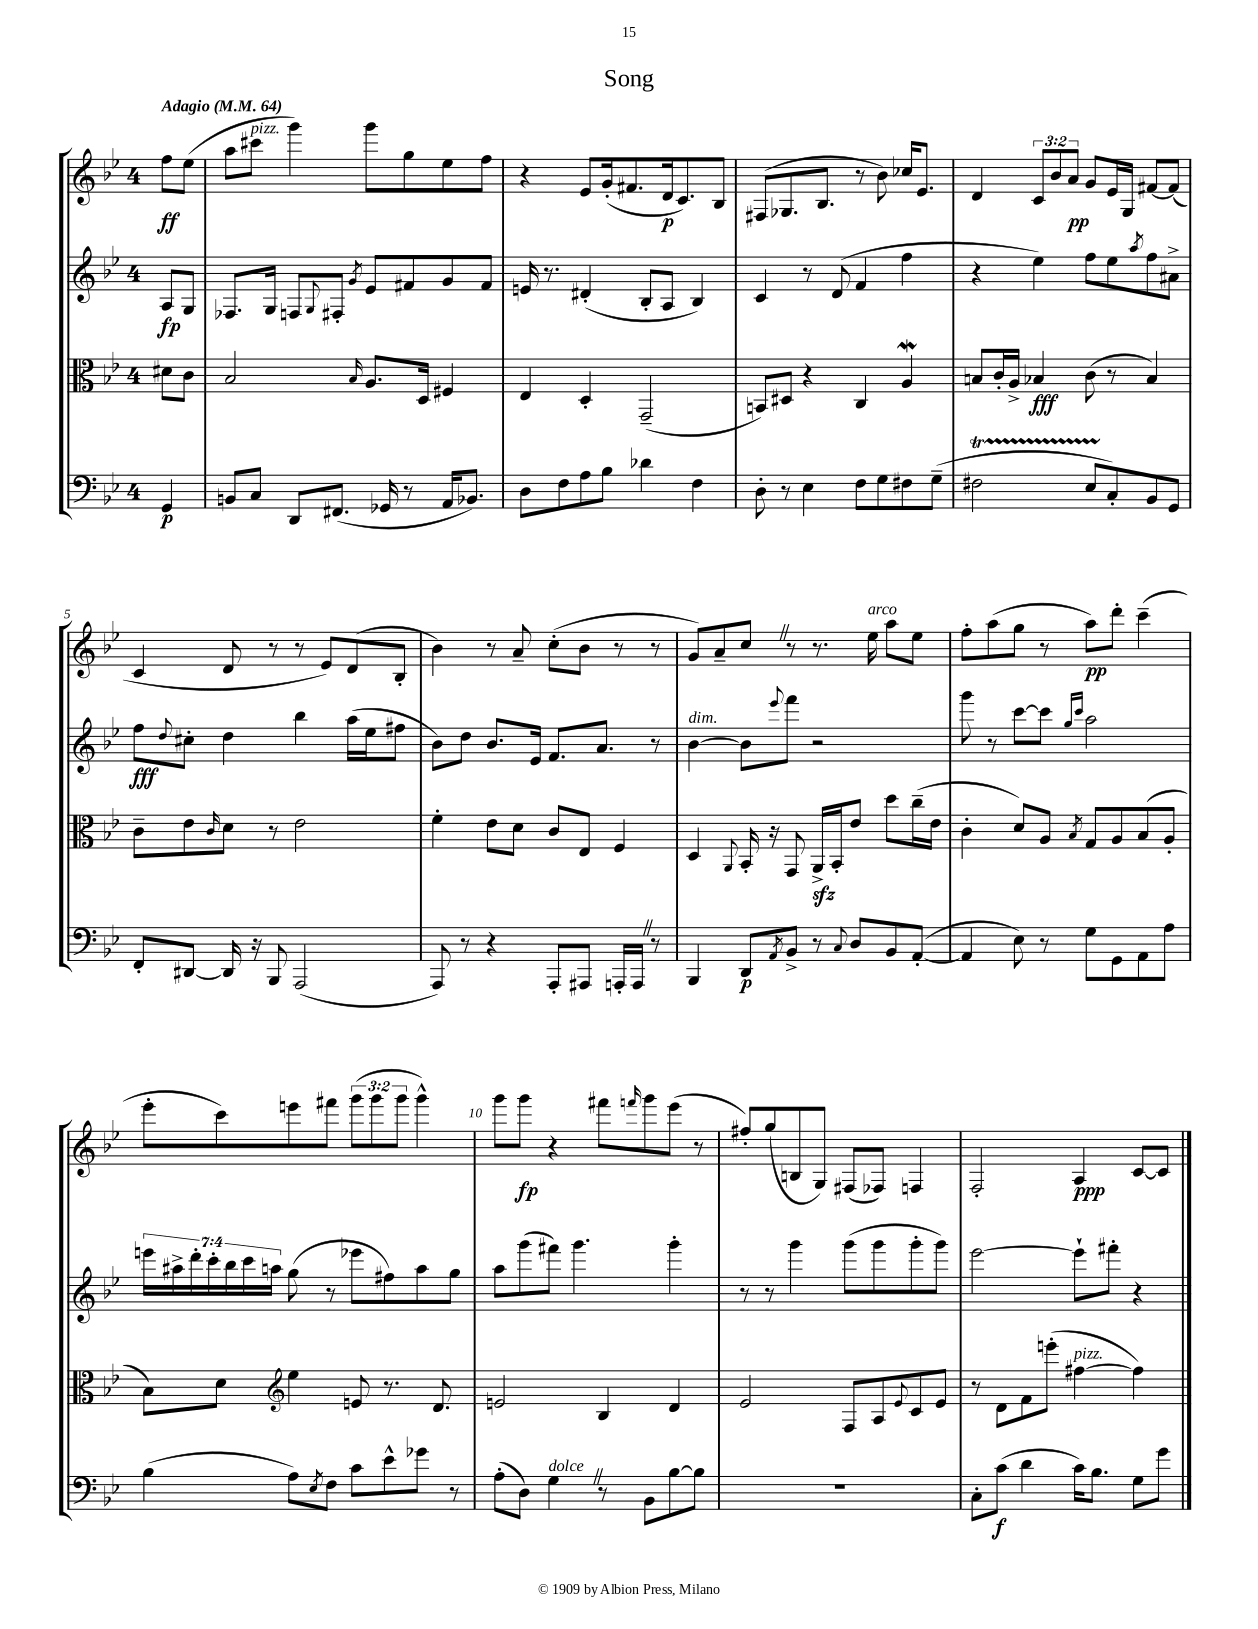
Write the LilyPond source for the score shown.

\header { title = "Song" }
<<
\new StaffGroup <<
\new Staff = "s0" {
    \clef treble \key bes \major \once \override Staff.TimeSignature.style = #'single-digit \time 4/4 \override Staff.TupletNumber.text = #tuplet-number::calc-fraction-text \partial 4 \tempo "Adagio" 4 = 64
    f''8\ff ees''8( |
    a''8 cis'''8^\markup { \italic "pizz." } g'''4) g'''8 g''8 ees''8 f''8 |
    r4 ees'8 g'16-.( fis'8. d'16\p c'8.) bes8 |
    fis8( ges8. bes8. r8 bes'8) ces''16 ees'8. |
    d'4 \tuplet 3/2 { c'8 bes'8 a'8\pp } g'8 ees'16 g16 fis'8~ fis'8( |
    c'4 d'8 r8 r8 ees'8) d'8( bes8-. |
    bes'4) r8 a'8-- c''8-.( bes'8 r8 r8 |
    g'8) a'8-- c''8 \once \override BreathingSign.text = \markup { \musicglyph "scripts.caesura.straight" } \breathe r8 r8. ees''16^\markup { \italic "arco" } a''8 ees''8 |
    f''8-. a''8( g''8 r8 a''8\pp) d'''8-. c'''4--( |
    ees'''8-. c'''8) e'''8 fis'''8 \tuplet 3/2 { g'''8( g'''8 g'''8 } g'''4-^) |
    g'''8 g'''8\fp r4 fis'''8 \grace { f'''16 } g'''8 ees'''8( r8 |
    fis''8-.) g''8( b8 g8) fis8( fes8) f4 |
    f2-. a4\ppp c'8~ c'8 \bar "|." |
}
\new Staff = "s1" {
    \clef treble \key bes \major \once \override Staff.TimeSignature.style = #'single-digit \time 4/4 \override Staff.TupletNumber.text = #tuplet-number::calc-fraction-text \partial 4
    a8\fp g8 |
    fes8. g16 f8 \appoggiatura { g8 } fis8-. \acciaccatura { g'8 } ees'8 fis'8 g'8 fis'8 |
    e'16 r8. dis'4-.( bes8-. a8 bes4) |
    c'4 r8 d'8( f'4 f''4 |
    r4 ees''4) f''8 ees''8 \acciaccatura { a''8 } f''8 ais'8-> |
    f''8\fff \appoggiatura { d''8 } cis''8-. d''4 bes''4 a''16( ees''16 fis''8 |
    bes'8) d''8 bes'8. ees'16 f'8. a'8. r8 |
    bes'4~^\markup { \italic "dim." } bes'8 \appoggiatura { ees'''8 } f'''8 r2 |
    g'''8 r8 c'''8~ c'''8 \grace { g''16 c'''16 } a''2 |
    \tuplet 7/4 { e'''16 ais''16-> d'''16-. c'''16-. bes''16 c'''16 a''16 } g''8( r8 ees'''8 fis''8) a''8 g''8 |
    a''8 g'''8( fis'''8) g'''4. g'''4-. |
    r8 r8 g'''4 g'''8( g'''8 g'''8-. g'''8) |
    ees'''2~ ees'''8-! fis'''8-. r4 \bar "|." |
}
\new Staff = "s2" {
    \clef alto \key bes \major \once \override Staff.TimeSignature.style = #'single-digit \time 4/4 \partial 4
    dis'8 c'8 |
    bes2 \grace { bes16 } a8. d16 fis4 |
    ees4 d4-. g,2--( |
    b,8) dis8 r4 c4 a4\mordent |
    b8 c'16-. a16-> bes4\fff c'8( r8 bes4) |
    c'8-- ees'8 \grace { c'16 } d'8 r8 ees'2 |
    f'4-. ees'8 d'8 c'8 ees8 f4 |
    d4 \appoggiatura { a,8 } bes,16-. r16 g,8 a,16->\sfz bes,16-. ees'8 d''8 c''16--( ees'16 |
    c'4-. d'8) a8 \acciaccatura { bes8 } g8 a8 bes8( a8-. |
    bes8) d'8 \clef treble ees''4 e'8 r8. d'8. |
    e'2 bes4 d'4 |
    ees'2 f8 a8 \appoggiatura { ees'8 } c'8 ees'8 |
    r8 d'8 f'8 e'''8-.( fis''4~^\markup { \italic "pizz." } fis''4) \bar "|." |
}
\new Staff = "s3" {
    \clef bass \key bes \major \once \override Staff.TimeSignature.style = #'single-digit \time 4/4 \partial 4
    g,4\p |
    b,8 c8 d,8 fis,8.( ges,16 r8 a,16 bes,8.) |
    d8 f8 a8 bes8 des'4 f4 |
    d8-. r8 ees4 f8 g8 fis8 g8--( |
    fis2\startTrillSpan ees8 c8-.\stopTrillSpan) bes,8 g,8 |
    f,8-. dis,8~ dis,16 r16 bes,,8 a,,2( |
    a,,8) r8 r4 a,,8-. ais,,8 a,,16-. a,,16 \once \override BreathingSign.text = \markup { \musicglyph "scripts.caesura.straight" } \breathe r8 |
    bes,,4 d,8\p \acciaccatura { a,8 } bes,8-> r8 \appoggiatura { c8 } d8 bes,8 a,8~-.( |
    a,4 ees8) r8 g8 g,8 a,8 a8 |
    bes4( a8) \acciaccatura { ees8 } f8 c'8 ees'8-^ ges'8 r8 |
    a8-.( d8) g4^\markup { \italic "dolce" } \once \override BreathingSign.text = \markup { \musicglyph "scripts.caesura.straight" } \breathe r8 bes,8 bes8~ bes8 |
    R1 |
    c8-. c'8\f( d'4 c'16) bes8. g8 g'8 \bar "|." |
}
>>
>>
\layout { \context { \Score \override BarNumber.break-visibility = ##(#f #t #t) barNumberVisibility = #(every-nth-bar-number-visible 5) } }
